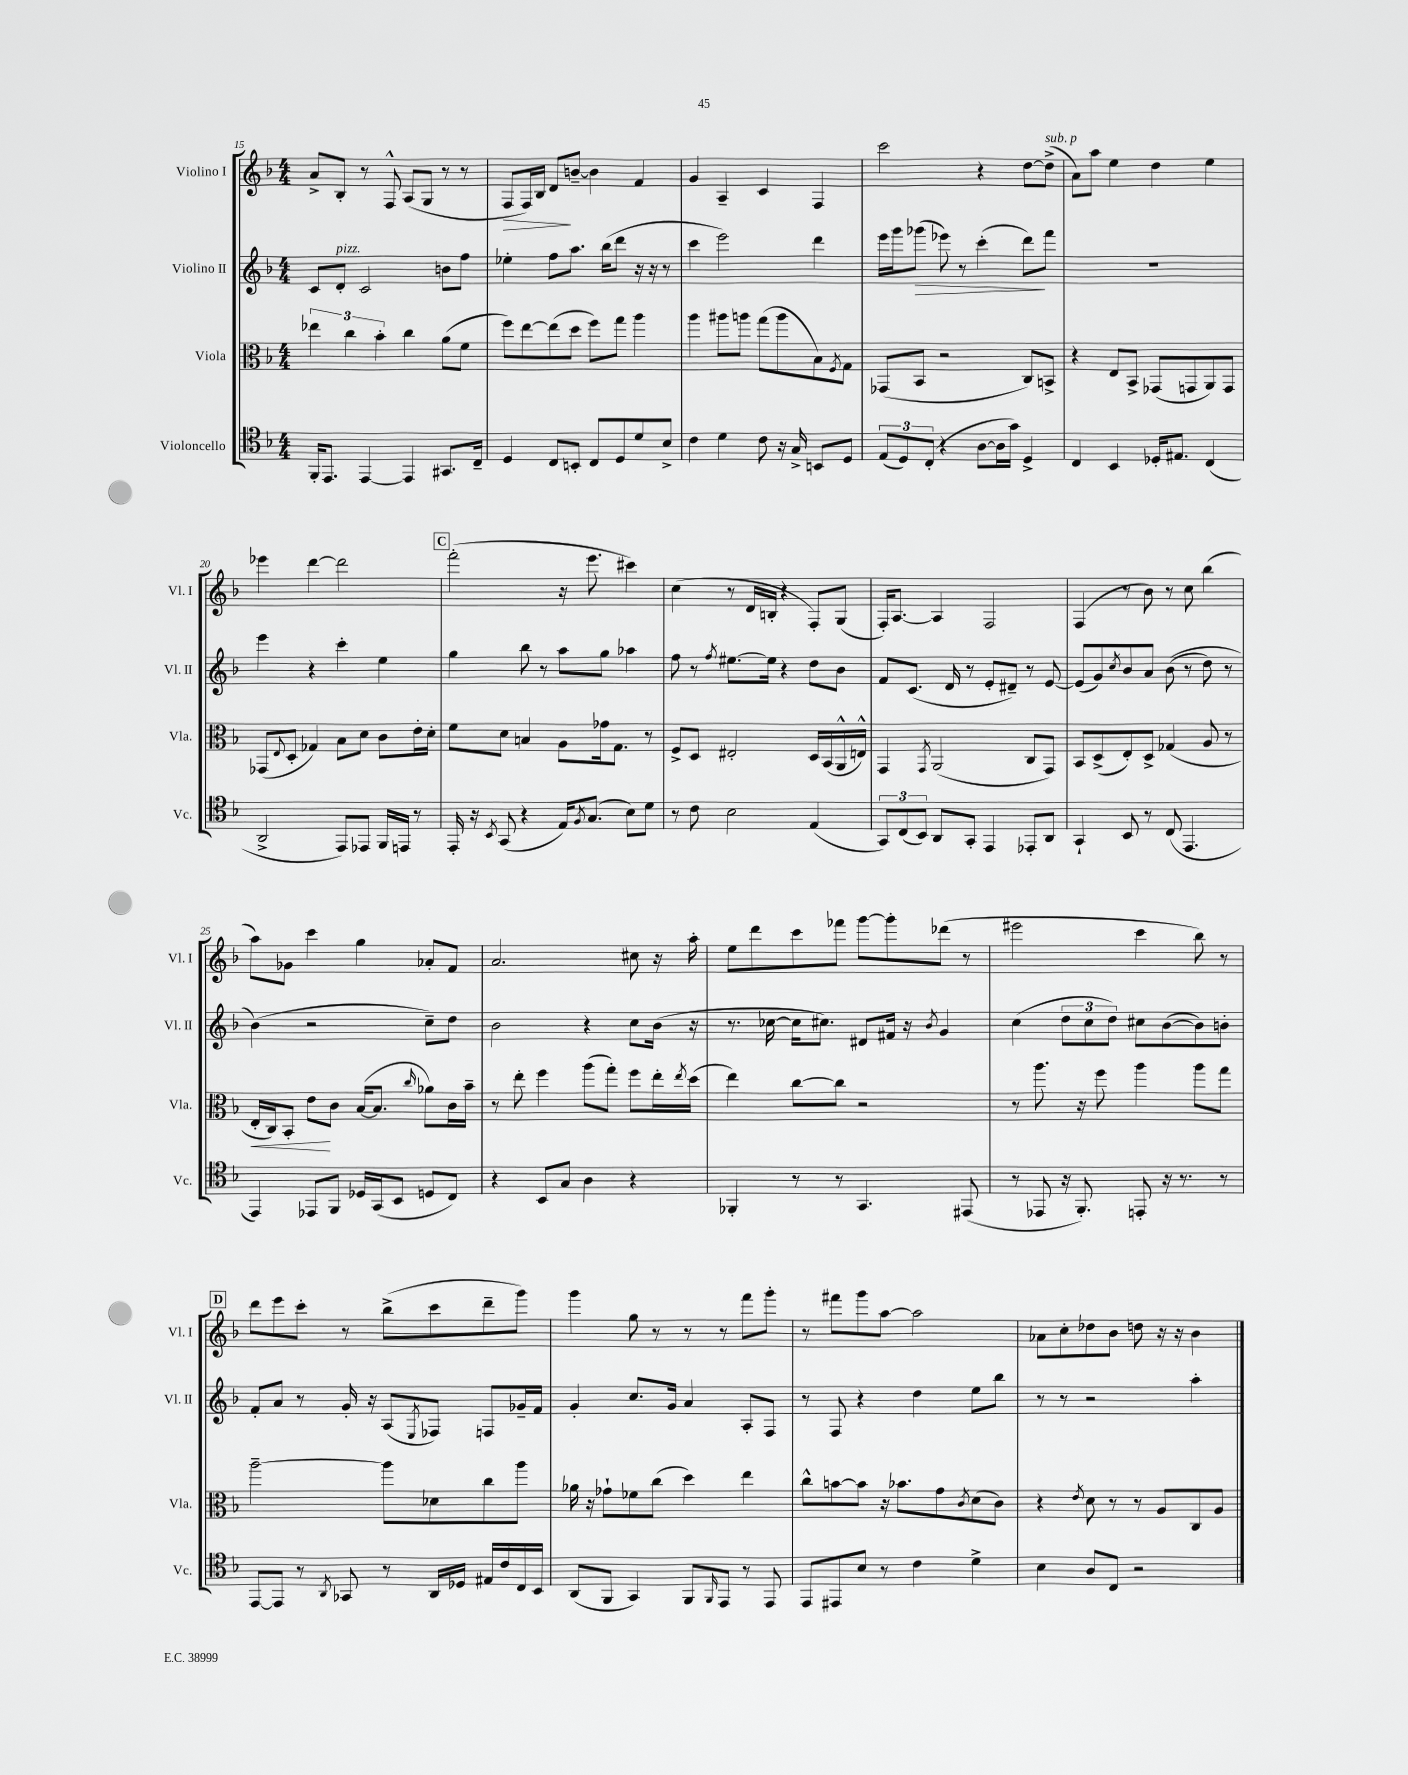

**kern	**kern	**dynam	**kern	**dynam	**kern	**dynam
*part4	*part3	*part3	*part2	*part2	*part1	*part1
*staff4	*staff3	*staff3	*staff2	*staff2	*staff1	*staff1
*I"Violoncello	*I"Viola	*	*I"Violino II	*	*I"Violino I	*
*I'Vc.	*I'Vla.	*	*I'Vl. II	*	*I'Vl. I	*
*clefC4	*clefC3	*	*clefG2	*	*clefG2	*
*k[b-]	*k[b-]	*	*k[b-]	*	*k[b-]	*
*M4/4	*M4/4	*	*M4/4	*	*M4/4	*
=15	=15	=15	=15	=15	=15	=15
16FF'/KL	6ee-X\	.	8c/L	.	8a^/L	.
8.EE/J	.	.	.	.	.	.
!	!	!	!LO:TX:a:i:t=pizz.	!	!	!
.	.	.	8d'/J	.	8B-'/J	.
.	6cc\	.	.	.	.	.
[4EE/	.	.	2c/	.	8r	.
.	6b-'\	.	.	.	.	.
.	.	.	.	.	8F^^/	.
4EE/]	4cc\	.	.	.	(8A/L	.
.	.	.	.	.	8G/J	.
8.GG#X/L	(8a\L	.	8bn\L	.	8r	.
.	8f\J	.	8ff\J	.	8r	.
16C~/Jk	.	.	.	.	.	.
=16	=16	=16	=16	=16	=16	=16
!	!	!	!	!	!	!LO:HP:b
4D/	8ff\L)	.	4ee-X'\	.	8F/L	>
.	[8ee\	.	.	.	16F/L)	.
.	.	.	.	.	16B-/JJ	.
8C/L	(8ee\]	.	8ff\L	.	8d/L	.
8BBn'/J	8dd\J	.	8.aa\J	.	[8bn~/J	]
8C/L	8ff\L)	.	.	.	4b\]	.
.	.	.	(16bb-\KL	.	.	.
8D/	8gg\J	.	8ddd\J	.	.	.
8d/	4aa\	.	16r	.	4f/	.
.	.	.	16r	.	.	.
8B-^/J	.	.	8r	.	.	.
=17	=17	=17	=17	=17	=17	=17
4c\	4aa\	.	4ccc\	.	4g/	.
4d\	8aa#X\L	.	2eee\)	.	4A~/	.
.	8aan\J	.	.	.	.	.
8c\	(8gg\L	.	.	.	4c/	.
16r	8aa\	.	.	.	.	.
16G^/	.	.	.	.	.	.
8BBn/L	8B-\)	.	4ddd\	.	4F/	.
.	8qF/	.	.	.	.	.
8D/J	8G\J	.	.	.	.	.
=18	=18	=18	=18	=18	=18	=18
(12E/L	(8GG-X/L	.	16eee\LL	.	2ccc\	.
.	.	.	16ggg\J	.	.	.
12D/)	.	.	.	.	.	.
!	!	!	!	!LO:HP:b	!	!
.	8BB-/J	.	(8ggg-X\J	>	.	.
(12C'/J	.	.	.	.	.	.
4r	2r	.	8eee-X\)	.	.	.
.	.	.	8r	.	.	.
[8A\L	.	.	(4ccc'\	.	4r	.
16A\L]	.	.	.	.	.	.
16g\JJ)	.	.	.	.	.	.
4D^/	8C/L)	.	8ddd\L)	.	[8dd\L	.
!	!	!	!	!	!LO:TX:a:i:t=sub. p	!
.	8BBn^/J	.	8fff\J	]	(8dd^\J]	.
=19	=19	=19	=19	=19	=19	=19
4C/	4r	.	1r	.	8a\L)	.
.	.	.	.	.	8aa\J	.
4BB-/	8E/L	.	.	.	4ee\	.
.	8BB-^/J	.	.	.	.	.
16D-X'/KL	(8GG-X/L	.	.	.	4dd\	.
8.E#X/J	.	.	.	.	.	.
.	8GGn/	.	.	.	.	.
(4C/	8AA/)	.	.	.	4ee\	.
.	8GG/J	.	.	.	.	.
!!LO:LB:g=z
=20	=20	=20	=20	=20	=20	=20
2AA^/	(8GG-X/L	.	4eee\	.	4eee-X\	.
.	8qqE/	.	.	.	.	.
.	8D'/J	.	.	.	.	.
.	4G-X/)	.	4r	.	[4ddd\	.
8EE/L)	8B-\L	.	4ccc'\	.	2ddd\]	.
8EE-X/J	8d\J	.	.	.	.	.
16FF/LL	8c\L	.	4ee\	.	.	.
16EEn/JJ	.	.	.	.	.	.
8r	16e'\L	.	.	.	.	.
.	16d'\JJ	.	.	.	.	.
!!LO:REH:place=s1:t=C
=21	=21	=21	=21	=21	=21	=21
16EE'/	8f\L	.	4gg\	.	(2fff'\	.
16r	.	.	.	.	.	.
8qBB-/	.	.	.	.	.	.
(8GG/	8d\J	.	.	.	.	.
4r	4Bn/	.	8bb-\	.	.	.
.	.	.	8r	.	.	.
16E/KL)	8A\L	.	8aa\L	.	16r	.
8qF/	.	.	.	.	.	.
(8.G/J	.	.	.	.	8.eee\	.
.	16g-X\k	.	8gg\J	.	.	.
.	8.G\J	.	.	.	.	.
8B-\L)	.	.	4aa-X\	.	4ccc#X\)	.
8d\J	8r	.	.	.	.	.
=22	=22	=22	=22	=22	=22	=22
8r	8F^/L	.	8ff\	.	(4cc\	.
8c\	8D/J	.	8r	.	.	.
.	.	.	8qff/	.	.	.
2B-\	2E#X'/	.	[8.ee#X\L	.	8r	.
.	.	.	.	.	16d/LL	.
.	.	.	16ee#\Jk]	.	16Bn'/JJ	.
.	.	.	4r	.	4r	.
(4E/	16D/LL	.	8dd\L	.	8F'/L)	.
.	(16BB-/	.	.	.	.	.
.	16AA^^/	.	8b-\J	.	(8G/J	.
.	16En^^/JJ)	.	.	.	.	.
=23	=23	=23	=23	=23	=23	=23
12GG/L)	4GG/	.	8f/L	.	16F'/KL)	.
.	.	.	.	.	[8.A/J	.
(12C/	.	.	.	.	.	.
.	.	.	(8.c/J	.	.	.
12BB-/J)	.	.	.	.	.	.
.	8qGG/	.	.	.	.	.
8AA/L	(2AA/	.	.	.	4A/]	.
.	.	.	16d/	.	.	.
8GG'/J	.	.	8r	.	.	.
4EE/	.	.	8e'/L	.	2F/	.
.	.	.	8d#X~/J)	.	.	.
8EE-X'/L	8C/L	.	8r	.	.	.
8AA/J	8GG/J)	.	[8e/	.	.	.
=24	=24	=24	=24	=24	=24	=24
4GG`/	8BB-/L	.	(8e/L]	.	(4F/	.
.	(8D^/	.	8g/)	.	.	.
.	.	.	8qcc/	.	.	.
8BB-/	8E'/)	.	8b-/	.	8r	.
8r	8D^/J	.	8a/J	.	8b-\)	.
(8C/	(4G-X/	.	((8b-\	.	8r	.
4.EE/	.	.	8r	.	8cc\	.
.	8A/	.	8dd\)	.	(4bb-\	.
.	8r	.	8r	.	.	.
!!LO:LB:g=z
=25	=25	=25	=25	=25	=25	=25
!	!	!LO:HP:b	!	!	!	!
4EE/)	16E'/LL	<	(4b-\)	.	8aa\L)	.
.	16C/J)	.	.	.	.	.
.	8BB-'/J	.	.	.	8g-X\J	.
8EE-X/L	8e\L	.	2r	.	4ccc\	.
8FF/J	8c\J	[	.	.	.	.
16D-X/LL	([16B-/KL	.	.	.	4gg\	.
(16GG/J	8.B-/J]	.	.	.	.	.
8BB-/J	.	.	.	.	.	.
.	16qqcc/	.	.	.	.	.
8Dn/L	8a-X\L)	.	8cc~\L)	.	8a-X'/L	.
8C/J)	16c\L	.	8dd\J	.	8f/J	.
.	16b-~\JJ	.	.	.	.	.
=26	=26	=26	=26	=26	=26	=26
4r	8r	.	2b-\	.	2.a/	.
.	8ee'\	.	.	.	.	.
8BB-/L	4ff\	.	.	.	.	.
8G/J	.	.	.	.	.	.
4A\	(8aa\L	.	4r	.	.	.
.	8gg'\J)	.	.	.	.	.
4r	8ff\L	.	8cc\L	.	8cc#X\	.
.	16ee'\L	.	(16b-\Jk	.	16r	.
.	8qee/	.	.	.	.	.
.	(16dd\JJ	.	16r	.	16aa'\	.
=27	=27	=27	=27	=27	=27	=27
4FF-X'/	4ee\)	.	8.r	.	8ee\L	.
.	.	.	.	.	8ddd\	.
.	.	.	[16cc-X\	.	.	.
8r	[8cc\L	.	16cc-\KL]	.	8ccc\	.
.	.	.	8.cc#X\J)	.	.	.
8r	8cc\J]	.	.	.	8fff-X\J	.
4.GG/	2r	.	8d#X/L	.	[8ggg\L	.
.	.	.	16f#X/Jk	.	8ggg'\]	.
.	.	.	16r	.	.	.
.	.	.	8qb-/	.	.	.
.	.	.	4g/	.	(8ddd-X\J	.
(8EE#X/	.	.	.	.	8r	.
=28	=28	=28	=28	=28	=28	=28
8r	8r	.	(4cc\	.	2eee#X\	.
8EE-X/	8.aa\	.	.	.	.	.
16r	.	.	12dd\L	.	.	.
8.FF'/)	16r	.	.	.	.	.
.	.	.	12cc\	.	.	.
.	8ff\	.	.	.	.	.
.	.	.	12dd\J)	.	.	.
8EEn'/	4aa\	.	8cc#X\L	.	4ccc\	.
16r	.	.	([8b-\	.	.	.
8.r	.	.	.	.	.	.
.	8aa\L	.	8b-\])	.	8bb-\)	.
8r	8gg\J	.	8bn'\J	.	8r	.
!!LO:LB:g=z
!!LO:REH:place=s1:t=D
=29	=29	=29	=29	=29	=29	=29
[8EE/L	[2aa~\	.	8f'/L	.	8ddd\L	.
8EE/J]	.	.	8a/J	.	8eee\	.
8r	.	.	8r	.	8ccc'\J	.
8qAA/	.	.	.	.	.	.
8GG-X/	.	.	16g'/	.	8r	.
.	.	.	16r	.	.	.
8r	8aa\L]	.	(8A/L	.	(8bb-^\L	.
.	.	.	8qE/	.	.	.
16AA/LL	8d-X\	.	8F-X/J)	.	8ccc\	.
16D-X/JJ	.	.	.	.	.	.
16E#X/LL	8cc\	.	8Fn/L	.	8ddd~\	.
16c/	.	.	.	.	.	.
16C/	8aa\J	.	16g-X~/L	.	8ggg\J)	.
16BB-/JJ	.	.	16f/JJ	.	.	.
=30	=30	=30	=30	=30	=30	=30
(8AA/L	16a-X\	.	4g'/	.	4ggg\	.
.	16r	.	.	.	.	.
8FF/J	8g-X`\L	.	.	.	.	.
4GG/)	8f-X\	.	8.cc/L	.	8gg\	.
.	(8cc\J	.	.	.	8r	.
.	.	.	16g/Jk	.	.	.
8FF/L	4dd\)	.	4a/	.	8r	.
16qqFF/	.	.	.	.	.	.
8EE/J	.	.	.	.	8r	.
8r	4ee\	.	8A'/L	.	8fff\L	.
8EE/	.	.	8F/J	.	8ggg'\J	.
=31	=31	=31	=31	=31	=31	=31
8EE/L	8cc^^\L	.	8r	.	8r	.
8EE#X/	[8bn\	.	8F/	.	8fff#X\L	.
8B-/J	8b\J]	.	4r	.	8ggg\	.
8r	16r	.	.	.	[8aa\J	.
.	8.b-X\L	.	.	.	.	.
4c\	.	.	4dd\	.	2aa\]	.
.	8g\	.	.	.	.	.
.	8qc/	.	.	.	.	.
4d^\	(8d\	.	8ee\L	.	.	.
.	8c\J)	.	8bb-\J	.	.	.
=32	=32	=32	=32	=32	=32	=32
4B-\	4r	.	8r	.	8a-X\L	.
.	.	.	8r	.	8cc'\	.
.	8qe/	.	.	.	.	.
8A/L	8d\	.	2r	.	8dd-X\	.
8C/J	8r	.	.	.	8b-\J	.
2r	8r	.	.	.	8ddn\	.
.	8A/L	.	.	.	16r	.
.	.	.	.	.	16r	.
.	8C/	.	4aa'\	.	4b-\	.
.	8A/J	.	.	.	.	.
==	==	==	==	==	==	==
*-	*-	*-	*-	*-	*-	*-
